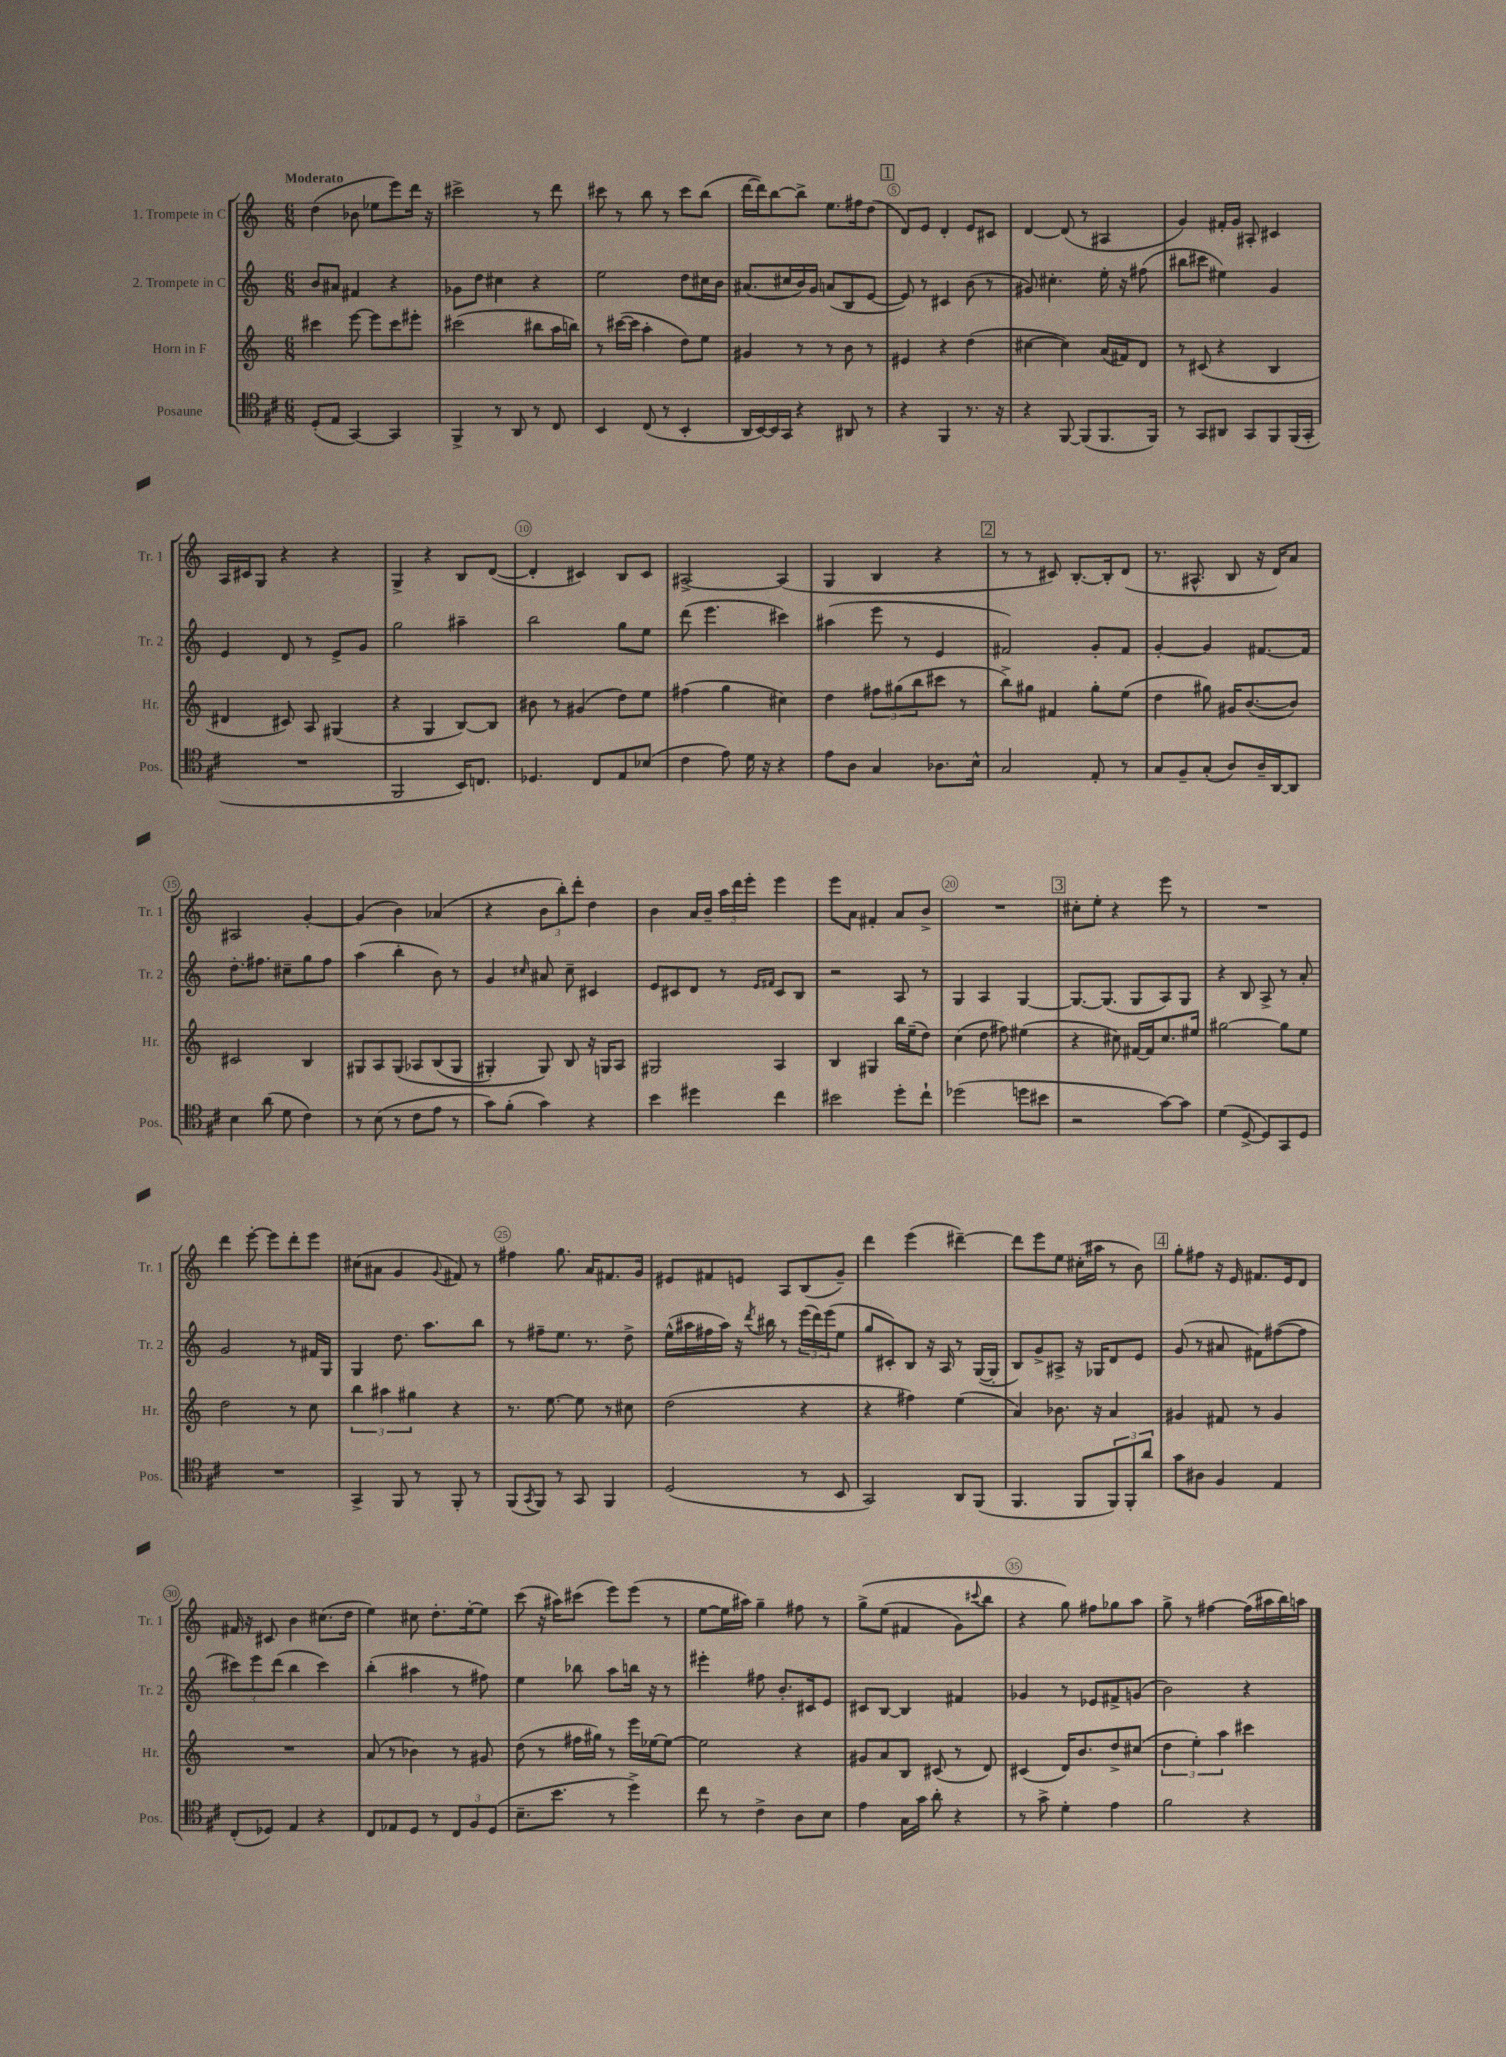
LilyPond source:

<<
\new StaffGroup <<
\new Staff = "s0" \with { instrumentName = "1. Trompete in C" shortInstrumentName = "Tr. 1" } {
    \clef treble \key c \major \numericTimeSignature \time 6/8 \tempo "Moderato"
    d''4( bes'8 ees''8 e'''8) d'''16 r16 |
    cis'''2-> r8 d'''8 |
    cis'''8 r8 b''8 r8 cis'''8 b''8( |
    d'''16~ d'''16) b''8~ b''8-> e''8. fis''16 d''8( |
    \mark \markup { \box "1" } d'8) e'8 d'4-. e'8 cis'8 |
    d'4~ d'8( r8 ais4 |
    g'4) fis'16-. g'16 ais8-. cis'4 |
    a16 cis'16 g8 r4 r4 |
    g4-> r4 b8 d'8~( |
    d'4-. cis'4) b8 cis'8 |
    ais2~-> ais4( |
    g4 b4 r4 |
    \mark \markup { \box "2" } r8 r8 cis'8) b8.~-. b16-. d'8( |
    r8. ais8.-^ b8 r16 d'16) a'8 |
    ais2 g'4~-. |
    g'4( b'4) aes'4( |
    r4 \tuplet 3/2 { b'8 b''8-.) d'''8-. } d''4 |
    b'4 a'16 b'16-- \tuplet 3/2 { a''16 d'''16 e'''16-. } e'''4 |
    e'''8 a'8 fis'4-. a'8 b'8-> |
    R2. |
    \mark \markup { \box "3" } cis''8-. e''8-. r4 e'''8 r8 |
    R2. |
    d'''4 e'''8~-. e'''8 d'''8-. e'''8 |
    cis''8( ais'8 g'4 \appoggiatura { g'8 } fis'8) r8 |
    fis''4 g''8. a'16 fis'8. g'16 |
    eis'8 fis'8 e'8 a8 b8( g'8--) |
    d'''4 e'''4( dis'''4~--) |
    dis'''8 e'''8 e''8 cis''16-.( ais''16 r8 b'8) |
    \mark \markup { \box "4" } g''8-. fis''8 r16 e'16 fis'8. e'16 d'8 |
    fis'16 r16 cis'8 b'4 cis''8.( d''16 |
    e''4) cis''8 d''8.-. e''16~-. e''8 |
    c'''8( r16 ais''16) cis'''8( e'''8) e'''8( r8 |
    e''8~ e''16 ais''16) g''4-- fis''8 r8 |
    g''8->\( e''8( fis'4 g'8) \appoggiatura { cis'''8 } b''8 |
    r4 g''8\) fis''8 ges''8 a''8 |
    g''8-> r8 fis''4~ fis''16( ais''16 b''16) a''16 \bar "|." |
}
\new Staff = "s1" \with { instrumentName = "2. Trompete in C" shortInstrumentName = "Tr. 2" } {
    \clef treble \key c \major \numericTimeSignature \time 6/8
    b'8 ais'8 fis'4 r4 |
    ges'8 d''8 cis''4 r4 |
    e''2 d''8 cis''16 b'16 |
    ais'8.( cis''16 b'16) g'16 a'8( b8 e'8~ |
    \mark \markup { \box "1" } e'8) r8 cis'4 b'8( r8 |
    gis'8) cis''4.-. e''16-. r16 fis''8( |
    bis''8 cis'''8 eis''4) g'4 |
    e'4 d'8 r8 e'8-> g'8 |
    g''2 ais''4-- |
    b''2 g''8 e''8 |
    d'''8( e'''4. cis'''4) |
    ais''4( e'''8 r8 e'4 |
    \mark \markup { \box "2" } fis'2) g'8-. fis'8 |
    g'4~-. g'4 fis'8.~ fis'16 |
    d''8.-. fis''8. cis''8-- g''8 fis''8 |
    a''4( b''4-. b'8) r8 |
    g'4 \grace { cis''16 } ais'8 cis''8-- cis'4 |
    e'8 cis'8 d'8 r8 \grace { e'16 fis'16 } cis'8 b8 |
    r2 a8 r8 |
    g4 a4 g4~ |
    \mark \markup { \box "3" } g8.~ g8.( g8 a8) g8 |
    r4 b8 a8-> r8 a'8-. |
    g'2 r8 fis'16 g16 |
    g4 d''8. a''8. b''8 |
    r8 fis''8-- e''8. r8. d''8-> |
    e''16-^( ais''16 fis''16 ais''16) r16 \acciaccatura { d'''8 } bis''16 r8 \tuplet 3/2 { e'''16( d'''16) e'''16( } e''8 |
    g''8 cis'8-.) b8 r16 a16 r8 g16~( g16-. |
    b8) g'8-> ais8-> r16 ges16 d'8 e'8 |
    \mark \markup { \box "4" } g'8( r8 ais'8 fis'8) fis''8~( fis''8 |
    \tuplet 3/2 { cis'''8) e'''8 d'''8( } b''4 cis'''4) |
    b''4-.( ais''4 r8 fis''8) |
    e''4 bes''8 a''8 b''16 r16 r8 |
    eis'''4-. fis''8 b'8.-. cis'16 e'8 |
    cis'8 b8~ b4 fis'4 |
    ges'4 r8 ees'8 fis'8-> g'8( |
    b'2) r4 \bar "|." |
}
\new Staff = "s2" \with { instrumentName = "Horn in F" shortInstrumentName = "Hr." } {
    \clef treble \key c \major \numericTimeSignature \time 6/8
    cis'''4 e'''8~ e'''8 cis'''8 eis'''8-. |
    cis'''2( bis''8 a''16 b''16) |
    r8 cis'''16~( cis'''16 a''4-. d''8) e''8 |
    gis'4 r8 r8 b'8 r8 |
    \mark \markup { \box "1" } eis'4 r4 d''4( |
    cis''4~ cis''4) a'16( fis'16) d'8 |
    r8 cis'8( r4 b4 |
    dis'4 cis'8) a8 gis4( |
    r4 g4 b8~) b8 |
    bis'8 r8 gis'4( d''8) e''8 |
    fis''4( g''4 cis''4) |
    d''4 \tuplet 3/2 { fis''8 gis''8( b''8 } cis'''8 r8 |
    \mark \markup { \box "2" } b''8->) gis''8 fis'4 gis''8-. e''8( |
    d''4 gis''8) gis'16 b'8.~( b'8) |
    cis'2 b4 |
    gis8 a8 gis8\( aes8 b8( gis8 |
    gis4-.) gis8\) b8 r16 g16 a8 |
    gis2 a4 |
    b4 gis4 b''16 e''16--( d''8) |
    c''4( d''8 fis''8) eis''4( |
    \mark \markup { \box "3" } r4 cis''8) fis'16~ fis'16 cis''8. eis''16 |
    gis''2~ gis''8 e''8 |
    d''2 r8 c''8 |
    \tuplet 3/2 { b''4 ais''4 gis''4 } r4 |
    r8. e''8.~ e''8 r8 cis''8 |
    d''2( r4 |
    r4 fis''4) e''4( |
    a'4) bes'8. r16 a'4 |
    \mark \markup { \box "4" } gis'4 fis'8 r8 gis'4 |
    R2. |
    a'8( r8 bes'4) r8 gis'8 |
    d''8( r8 fis''16 gis''16) r8 e'''16 ees''16~ ees''8~ |
    ees''2 r4 |
    gis'8 a'8 b8 cis'8( r8 d'8) |
    cis'4( d'16) b'8. d''8-> cis''8( |
    \tuplet 3/2 { d''4 e''4-.) a''4 } cis'''4 \bar "|." |
}
\new Staff = "s3" \with { instrumentName = "Posaune" shortInstrumentName = "Pos." } {
    \clef tenor \key d \major \numericTimeSignature \time 6/8
    d8-.( e8 g,4~) g,4 |
    fis,4-> r8 a,8 r8 cis8 |
    b,4 cis8( r8 b,4-. |
    a,16 b,16~) b,16 g,16 r4 ais,8 r8 |
    \mark \markup { \box "1" } r4 fis,4 r8. r16 |
    r4 fis,8~ fis,8( fis,8. fis,16) |
    r8 g,8 ais,8 g,8 fis,8 fis,16( g,16-. |
    R2. |
    fis,2 b,16) c8. |
    des4. cis8 e8 bes8( |
    cis'4 e'8) d'16 r16 r4 |
    e'8 a8 g4 aes8. b16-^ |
    \mark \markup { \box "2" } g2 e8-. r8 |
    g8 fis8-- g8-.( a8) a16-- a,16~ a,8 |
    b4 a'8( d'8 cis'4) |
    r8 b8( r8 cis'8 e'8 r8 |
    g'8) fis'8-.( g'4) r4 |
    b'4 dis''4 cis''4 |
    bis'2 d''8-. cis''8-! |
    des''2( d''8 bis'8 |
    \mark \markup { \box "3" } r2 g'8~) g'8 |
    d'4( d8~-> d8) g,8 d8 |
    R2. |
    g,4-> fis,8 r8 fis,8-. r8 |
    fis,8( \acciaccatura { g,8 } fis,8) r8 g,8 fis,4 |
    d2( r8 b,8 |
    g,2) a,8 fis,8( |
    fis,4. fis,8 \tuplet 3/2 { fis,8) fis,8-. a'8 } |
    \mark \markup { \box "4" } g'8 ais8 fis4 e4 |
    cis8-.( des8) e4 r4 |
    cis8 ees8 d8 r8 \tuplet 3/2 { cis8 fis8 d8( } |
    b8.-- b'8. r8 d''4->) |
    cis''8 r8 cis'4-> a8 b8 |
    e'4 g16 g'16 a'8-. r4 |
    r8 g'8-> d'4-. e'4 |
    fis'2 r4 \bar "|." |
}
>>
>>
\layout { \context { \Score \override BarNumber.break-visibility = ##(#f #t #t) barNumberVisibility = #(every-nth-bar-number-visible 5) \override BarNumber.stencil = #(make-stencil-circler 0.1 0.3 ly:text-interface::print) } }
